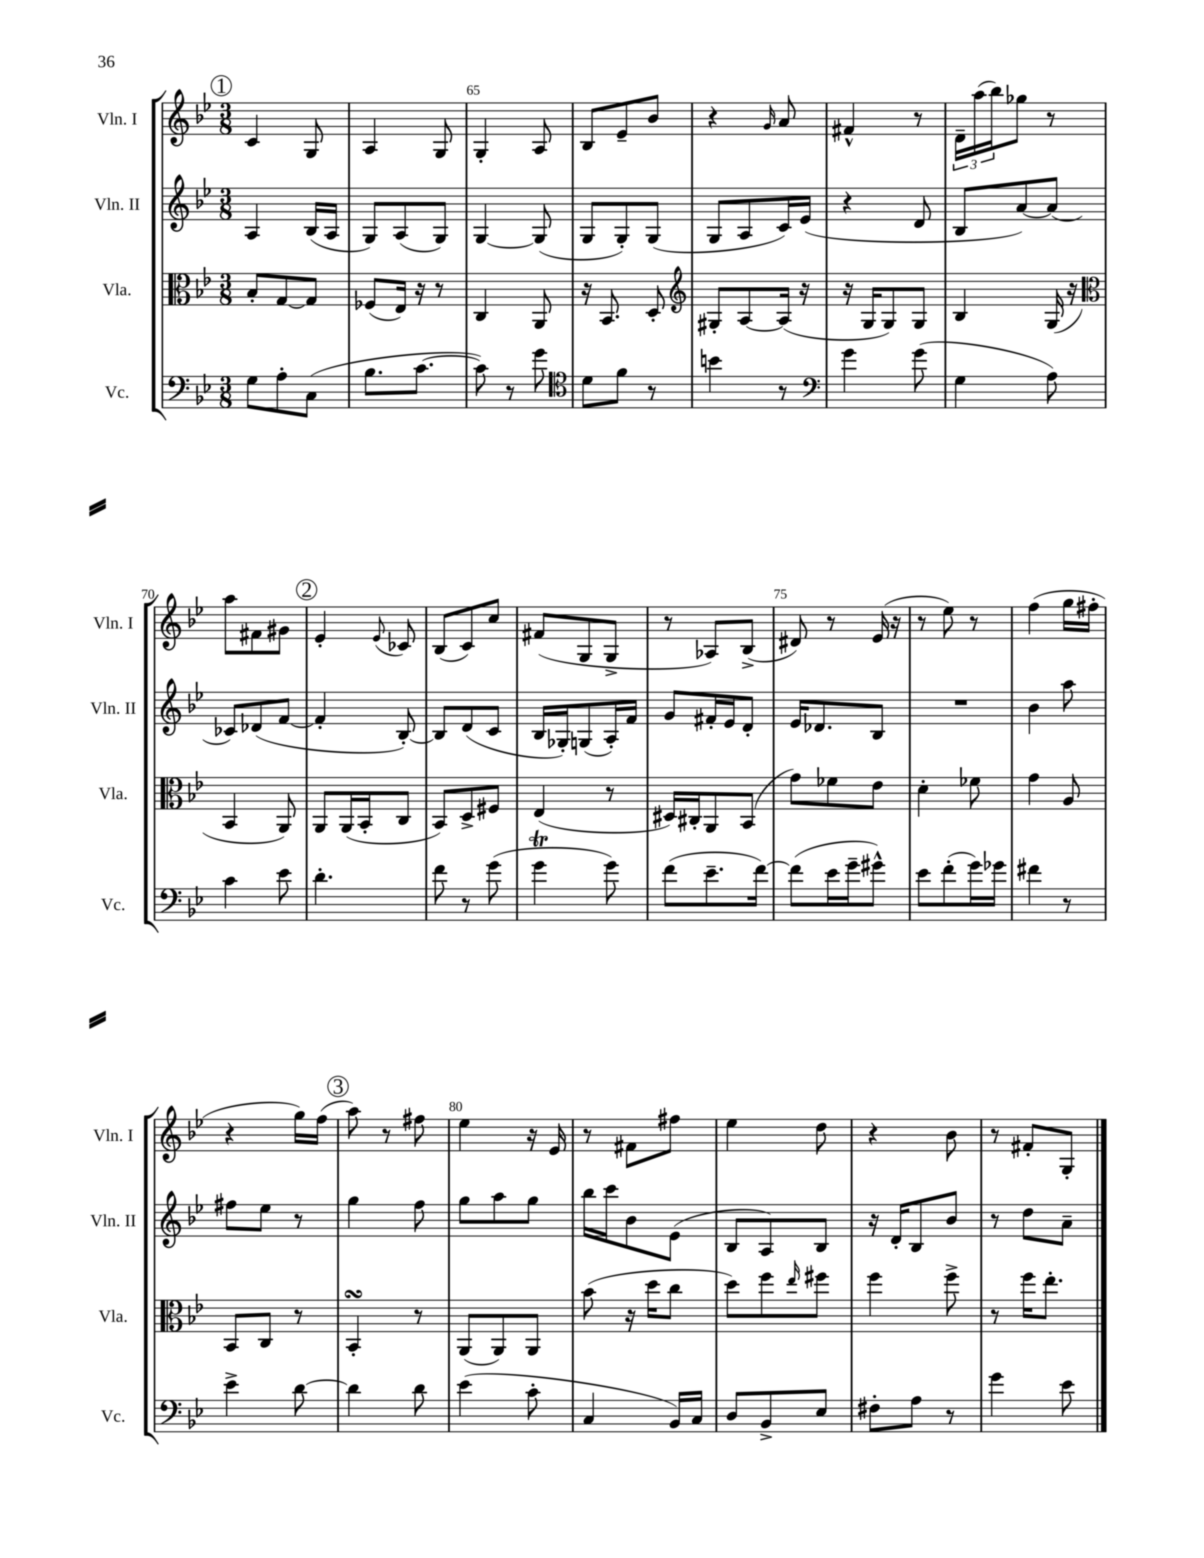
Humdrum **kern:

**kern	**kern	**kern	**kern
*part4	*part3	*part2	*part1
*staff4	*staff3	*staff2	*staff1
*I"Vc.	*I"Vla.	*I"Vln. II	*I"Vln. I
*I'Vc.	*I'Vla.	*I'Vln. II	*I'Vln. I
*clefF4	*clefC3	*clefG2	*clefG2
*k[b-e-]	*k[b-e-]	*k[b-e-]	*k[b-e-]
*M3/8	*M3/8	*M3/8	*M3/8
!!LO:REH:place=s1:t=1
=63	=63	=63	=63
8G\L	8B-'/L	4A/	4c/
8A'\	[8G/	.	.
(8C\J	8G/J]	(16B-/LL	8G/
.	.	16A/JJ	.
=64	=64	=64	=64
8.B-\L	(8F-X/L	8G/L)	4A/
.	16E-/Jk)	(8A/	.
[8.c\J	16r	.	.
.	8r	8G/J)	8G/
=65	=65	=65	=65
8c\])	4C/	[4G/	4G'/
8r	.	.	.
8g\	8AA/	(8G/]	8A/
=66	=66	=66	=66
*clefC4	*	*	*
8d\L	16r	8G/L	8B-/L
.	8.BB-/	.	.
8f\J	.	8G'/)	8e-~/
8r	8D'/	(8G/J	8b-/J
=67	=67	=67	=67
*	*clefG2	*	*
4bn\	8G#X'/L	8G/L	4r
.	[8A/	8A/	.
.	.	.	16qqg/
8r	(16A/Jk]	16c/L)	8a/
.	16r	(16e-/JJ	.
=68	=68	=68	=68
*clefF4	*	*	*
4g\	16r	4r	4f#X^^/
.	16G/KL	.	.
.	8G/)	.	.
(8g\	8G/J	8d/	8r
=69	=69	=69	=69
4G\	4B-/	8B-/L	24d~\LL
.	.	.	(24aa\
.	.	.	24bb-\J)
.	.	[8a/)	8gg-X\J
8A\)	(16G/	(8a/J]	8r
.	16r	.	.
!!LO:LB:g=z
=70	=70	=70	=70
*	*clefC3	*	*
4c\	4BB-/	8c-X/L)	8aa\L
.	.	(8d-X/	8f#X\
8e-\	8AA/)	[8f/J	8g#X\J
!!LO:REH:place=s1:t=2
=71	=71	=71	=71
4.d'\	8AA/L	4f'/]	4e-'/
.	(16AA/L	.	.
.	16BB-'/J	.	.
.	.	.	8qqe-/
.	8C/J	[8B-'/)	8c-X/
=72	=72	=72	=72
8f\	8BB-/L)	8B-/L]	(8B-/L
8r	8D^/	(8d/	8c/)
(8g\	8F#X/J	8c/J	8cc/J
=73	=73	=73	=73
4gT\	(4E-/	16B-/LL	(8f#X/L
.	.	16G-X'/J)	.
.	.	(8Gn/	8G/
8g\)	8r	16A'/L)	8G^/J
.	.	16f/JJ	.
=74	=74	=74	=74
(8f\L	16D#X/LL)	8g/L	8r
.	16C#X'/J	.	.
8.e-~\	8AA/	16f#X'/L	8A-X/L)
.	.	16e-/J	.
.	(8BB-/J	8d'/J	(8B-^/J
[16f\Jk)	.	.	.
=75	=75	=75	=75
(8f\L]	8g\L)	16e-/KL	8d#X/)
.	.	8.d-X/	.
16e-\L	8f-X\	.	8r
16g~\J	.	.	.
8g#X^^\J)	8e-\J	8B-/J	(16e-/
.	.	.	16r
=76	=76	=76	=76
8e-\L	4d'\	4.r	8r
(8f'\	.	.	8ee-\)
16g\L)	8f-X\	.	8r
16g-X\JJ	.	.	.
=77	=77	=77	=77
4f#X\	4g\	4b-\	(4ff\
8r	8A/	8aa\	16gg\LL
.	.	.	16ff#X'\JJ
!!LO:LB:g=z
=78	=78	=78	=78
4e-^\	8BB-/L	8ff#X\L	4r
.	8C/J	8ee-\J	.
[8d\	8r	8r	16gg\LL)
.	.	.	(16ff\JJ
!!LO:REH:place=s1:t=3
=79	=79	=79	=79
4d\]	4BB-sSSs'/	4gg\	8aa\)
.	.	.	8r
8d\	8r	8ff\	8ff#X\
=80	=80	=80	=80
(4e-\	(8AA/L	8gg\L	4ee-\
.	8AA/)	8aa\	.
8c'\	8AA/J	8gg\J	16r
.	.	.	16e-/
=81	=81	=81	=81
4C/	(8b-\	16bb-\LL	8r
.	.	16ccc\J	.
.	16r	8b-\	8f#X\L
.	16dd\KL	.	.
16BB-/LL)	8cc\J	(8e-\J	8ff#X\J
16C/JJ	.	.	.
=82	=82	=82	=82
8D/L	8dd\L)	8B-/L	4ee-\
8BB-^/	8ff\	8A/)	.
.	16qqee-/	.	.
8E-/J	8ff#X\J	8B-/J	8dd\
=83	=83	=83	=83
8F#X'\L	4ff\	16r	4r
.	.	16d'/KL	.
8A\J	.	8B-/	.
8r	8ff^\	8b-/J	8b-\
=84	=84	=84	=84
4g\	8r	8r	8r
.	16ff\KL	8dd\L	8f#X'/L
.	8.ee-'\J	.	.
8e-\	.	8a~\J	8G'/J
==	==	==	==
*-	*-	*-	*-
